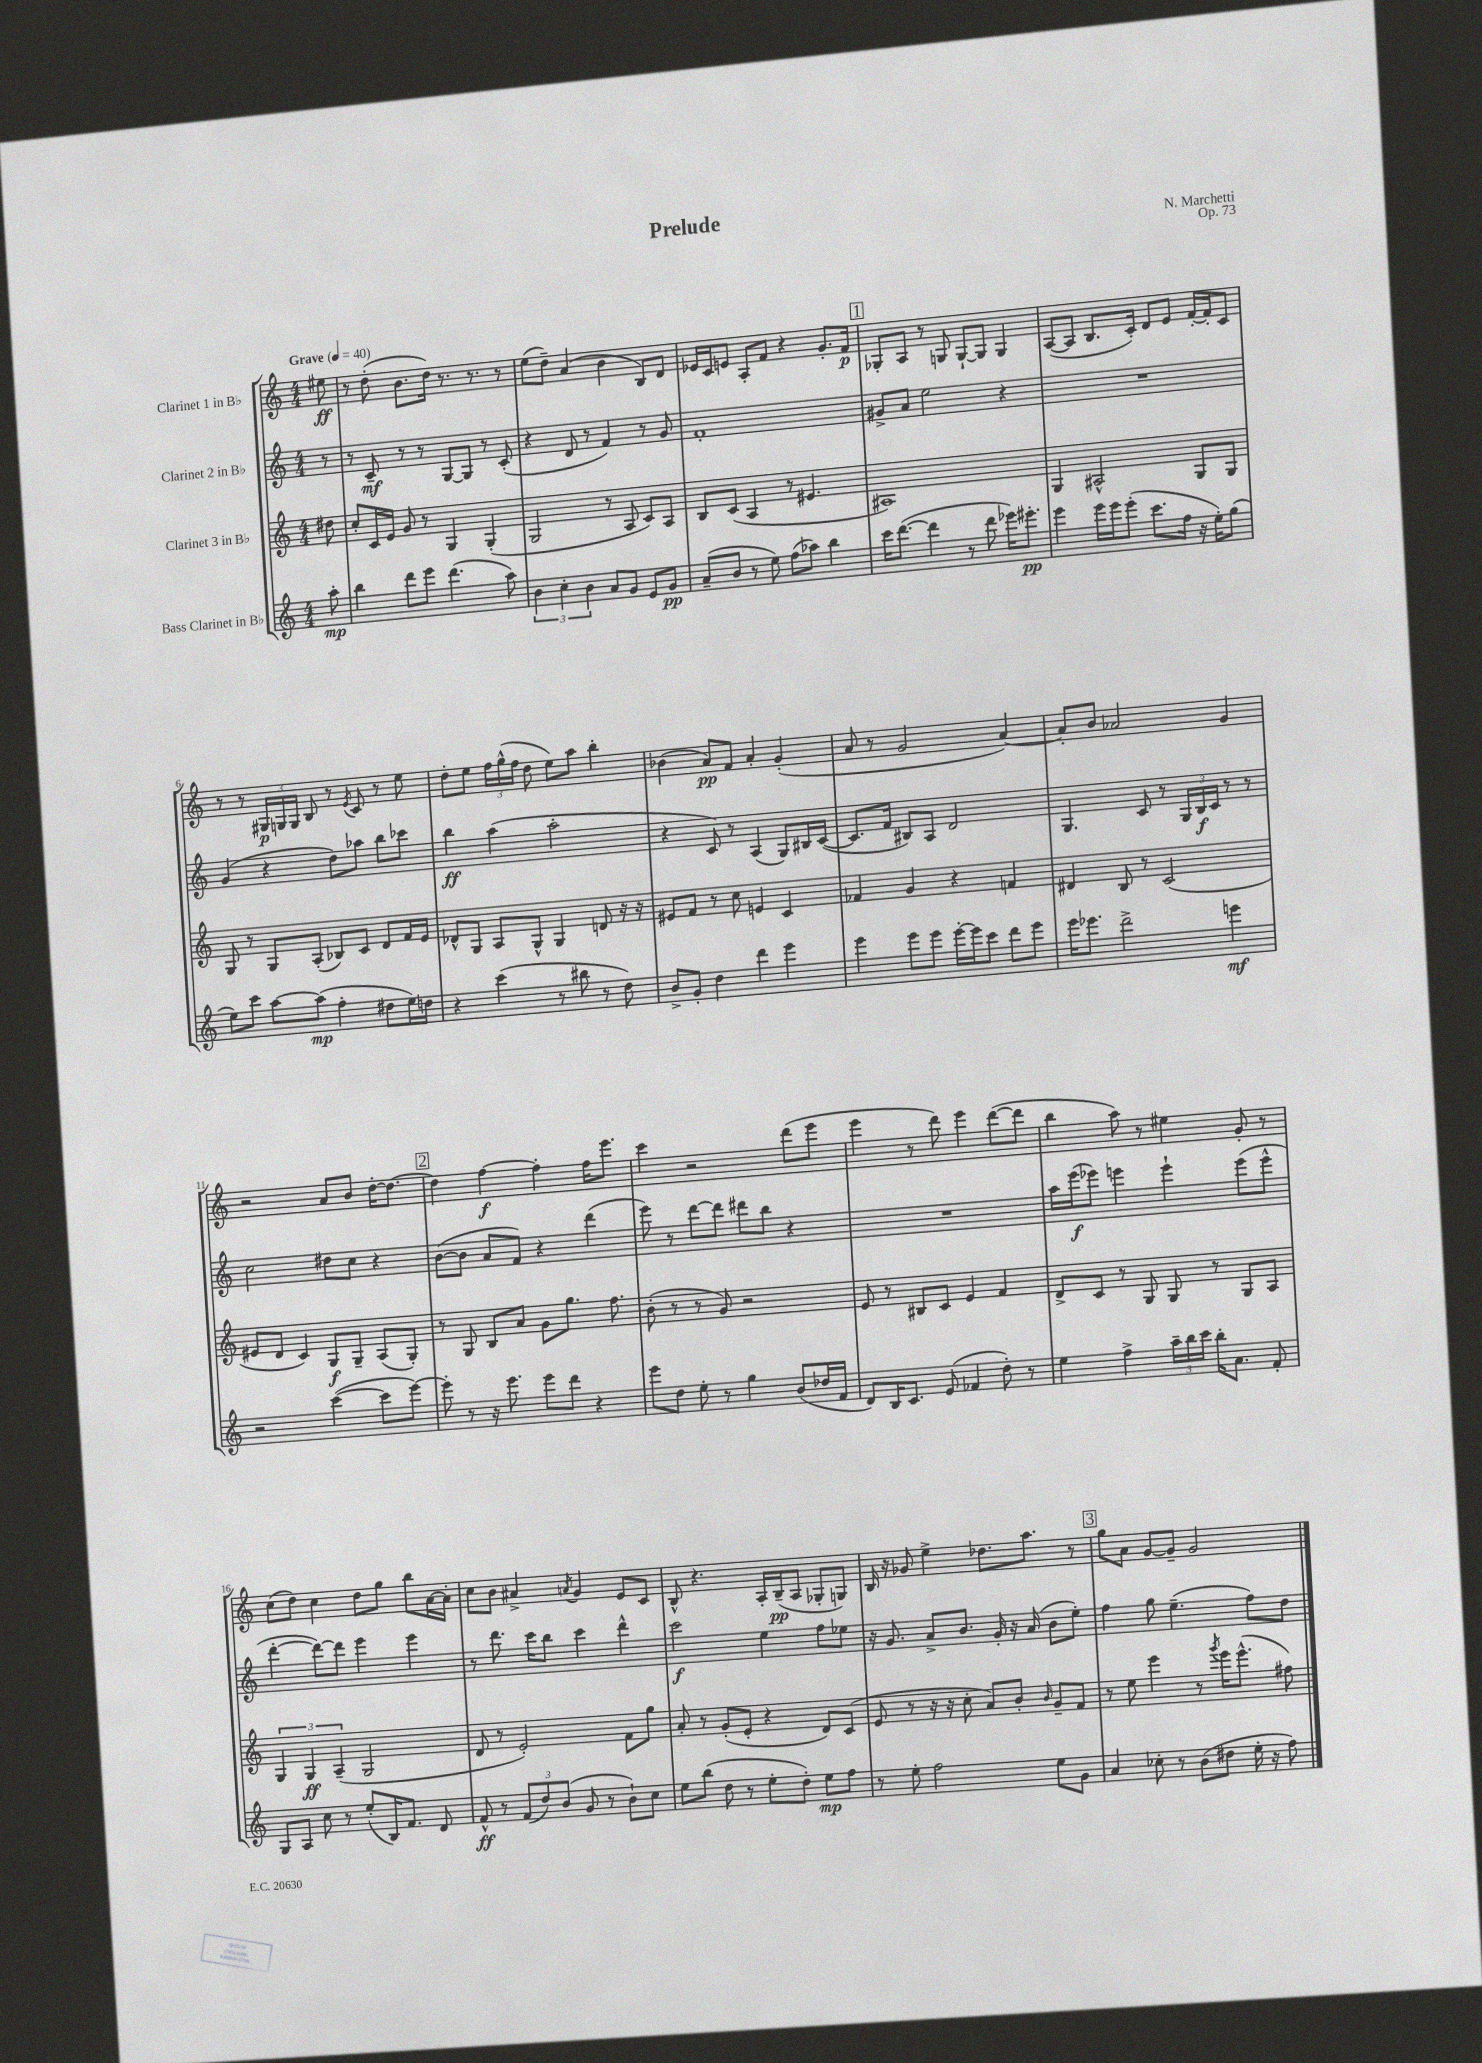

**kern	**dynam	**kern	**dynam	**kern	**dynam	**kern	**dynam
*part4	*part4	*part3	*part3	*part2	*part2	*part1	*part1
*staff4	*staff4	*staff3	*staff3	*staff2	*staff2	*staff1	*staff1
*I"Bass Clarinet in B♭	*	*I"Clarinet 3 in B♭	*	*I"Clarinet 2 in B♭	*	*I"Clarinet 1 in B♭	*
*clefG2	*	*clefG2	*	*clefG2	*	*clefG2	*
*k[]	*	*k[]	*	*k[]	*	*k[]	*
*M4/4	*	*M4/4	*	*M4/4	*	*M4/4	*
*MM40	*	*MM40	*	*MM40	*	*MM40	*
=	=	=	=	=	=	=	=
!	!	!	!	!	!	!LO:TX:a:B:t=Grave	!
8aa'\	mp	8dd#X\	.	8r	.	8ee#X\	ff
=1	=1	=1	=1	=1	=1	=1	=1
4bb\	.	8cc'/L	.	8r	.	8r	.
.	.	16c/L	.	8c~/	mf	(8dd'\	.
.	.	16e/JJ	.	.	.	.	.
8ddd\L	.	8g/	.	8r	.	8.b\L	.
8eee\J	.	8r	.	8r	.	.	.
.	.	.	.	.	.	16dd\Jk)	.
(4.ddd\	.	4G/	.	[8G/L	.	8.r	.
.	.	.	.	8G/J]	.	.	.
.	.	.	.	.	.	8.r	.
.	.	(4G'/	.	8r	.	.	.
8aa\)	.	.	.	(8c'/	.	8r	.
=2	=2	=2	=2	=2	=2	=2	=2
6b\	.	2G/	.	4r	.	(8ee\L	.
.	.	.	.	.	.	8dd~\J)	.
6cc'\	.	.	.	.	.	.	.
.	.	.	.	8d/	.	(4a/	.
6b\	.	.	.	.	.	.	.
.	.	.	.	8r	.	.	.
8a/L	.	8r	.	4f/)	.	4b\	.
8g/J	.	8A/	.	.	.	.	.
8e/L	.	8c/L)	.	8r	.	8B/L)	.
8g/J	pp	8A/J	.	8g/	.	8d/J	.
=3	=3	=3	=3	=3	=3	=3	=3
(8a~/L	.	8B/L	.	1f'	.	16e-X/LL	.
.	.	.	.	.	.	16c/J	.
8b/J	.	(8c/J	.	.	.	8en/J	.
8r	.	4A/	.	.	.	8A'/L	.
8ee\)	.	.	.	.	.	8f/J	.
(8ff\L	.	8r	.	.	.	4r	.
8aa-X\J)	.	4.e#X/	.	.	.	.	.
4bb\	.	.	.	.	.	8.g'/L	.
.	.	.	.	.	.	16f/Jk	p
!!LO:REH:place=s1:t=1
=4	=4	=4	=4	=4	=4	=4	=4
16ccc\KL	.	1A#X)	.	8g#X^/L	.	8G-X'/L	.
([8.ddd\J	.	.	.	.	.	.	.
.	.	.	.	8a/J	.	8A/J	.
4ddd\]	.	.	.	2ee\	.	8r	.
.	.	.	.	.	.	8Gn/	.
8r	.	.	.	.	.	[8G`/L	.
8ddd\	.	.	.	.	.	8G/J]	.
16eee-X\KL)	.	.	.	4r	.	4G/	.
8.eee#X'\J	pp	.	.	.	.	.	.
=5	=5	=5	=5	=5	=5	=5	=5
4eee\	.	4G/	.	1r	.	([8A/L	.
.	.	.	.	.	.	8A/J]	.
16eee\LL	.	2A#X^^/	.	.	.	8.B/L	.
16eee\J	.	.	.	.	.	.	.
(8eee'\J	.	.	.	.	.	.	.
.	.	.	.	.	.	16c'/Jk)	.
8.ccc\L	.	.	.	.	.	8d/L	.
.	.	.	.	.	.	8e/J	.
16ff\Jk	.	.	.	.	.	.	.
16r	.	8G/L	.	.	.	[16f'/LL	.
16ee'\KL)	.	.	.	.	.	16f'/J]	.
(8gg\J	.	8G/J	.	.	.	8c/J	.
!!LO:LB:g=z
=6	=6	=6	=6	=6	=6	=6	=6
8ee\L)	.	8G/	.	(4g/	.	8r	.
8ccc\J	.	8r	.	.	.	8r	.
[8aa\L	.	8G/L	.	4r	.	24G#X/LL	p
.	.	.	.	.	.	24Gn/	.
.	.	.	.	.	.	24G/JJ	.
(8aa\J]	mp	(8A'/J	.	.	.	8B/	.
4ff'\	.	8B-X/L)	.	8dd\L)	.	8r	.
.	.	.	.	.	.	8qe/	.
.	.	8c/J	.	8aa-X\J	.	8c/	.
8dd#X\L	.	8d/L	.	8bb\L	.	8r	.
16ee\L)	.	16f/L	.	8ccc-X\J	.	8ee\	.
16ddn\JJ	.	16e/JJ	.	.	.	.	.
=7	=7	=7	=7	=7	=7	=7	=7
4r	.	8d-X^^/L	.	4bb\	ff	8dd'\L	.
.	.	8G/J	.	.	.	8ee\J	.
(4ccc\	.	8A/L	.	(4aa\	.	24ff\LL	.
.	.	.	.	.	.	(24gg^^\	.
.	.	.	.	.	.	24ff\JJ	.
.	.	8G^^/J	.	.	.	8dd\	.
8r	.	4G/	.	2aa'\	.	8ee\L)	.
8bb#X\	.	.	.	.	.	8aa\J	.
8r	.	8dn/	.	.	.	4bb'\	.
8dd\)	.	16r	.	.	.	.	.
.	.	16r	.	.	.	.	.
=8	=8	=8	=8	=8	=8	=8	=8
8b^/L	.	8e#X/L	.	4r	.	(4b-X\	.
8g'/J	.	8f/J	.	.	.	.	.
4dd\	.	8r	.	8c/)	.	8a/L)	pp
.	.	8cc\	.	8r	.	8f/J	.
4ddd\	.	4en/	.	(4A/	.	4a'/	.
4eee\	.	4c/	.	8G/L)	.	(4g'/	.
.	.	.	.	16B#X/L	.	.	.
.	.	.	.	([16c/JJ	.	.	.
=9	=9	=9	=9	=9	=9	=9	=9
4eee\	.	4f-X/	.	8.c/L]	.	8a/	.
.	.	.	.	.	.	8r	.
.	.	.	.	16f/Jk	.	.	.
8eee\L	.	4g/	.	8B#X/L)	.	2g/	.
8eee\J	.	.	.	8A/J	.	.	.
[16eee'\LL	.	4r	.	2d/	.	.	.
16eee\J]	.	.	.	.	.	.	.
8ccc\J	.	.	.	.	.	.	.
8ddd\L	.	4fn/	.	.	.	[4a/)	.
8eee\J	.	.	.	.	.	.	.
=10	=10	=10	=10	=10	=10	=10	=10
16eee\KL	.	4d#X/	.	4.G/	.	8a'/L]	.
8.eee-X\J	.	.	.	.	.	.	.
.	.	.	.	.	.	8b/J	.
2ddd^\	.	8B/	.	.	.	2a-X/	.
.	.	8r	.	8c/	.	.	.
.	.	(2c/	.	8r	.	.	.
.	.	.	.	24G/LL	.	.	.
.	.	.	.	24B/	f	.	.
.	.	.	.	24c/JJ	.	.	.
4eeen\	mf	.	.	8r	.	4g/	.
.	.	.	.	8r	.	.	.
!!LO:LB:g=z
=11	=11	=11	=11	=11	=11	=11	=11
2r	.	8e#X/L	.	2cc\	.	2r	.
.	.	8d/J	.	.	.	.	.
.	.	4c/)	.	.	.	.	.
([4ccc\	.	8G/L	f	8dd#X\L	.	8a/L	.
.	.	8G~/J	.	8cc\J	.	8b/J	.
8ccc\L]	.	(8A/L	.	4r	.	[16dd'\KL	.
.	.	.	.	.	.	8.dd\J_	.
[8eee\J)	.	8G'/J)	.	.	.	.	.
!!LO:REH:place=s1:t=2
=12	=12	=12	=12	=12	=12	=12	=12
8eee'\]	.	8r	.	([8b\L	.	4dd\]	.
8r	.	8G/	.	8b\J]	.	.	.
16r	.	8B/L	.	8a/L	.	[4ff\	f
8.eee\	.	.	.	.	.	.	.
.	.	8a/J	.	8f/J)	.	.	.
8eee\L	.	8g\L	.	4r	.	4ff'\]	.
8ddd\J	.	8.gg\J	.	.	.	.	.
4r	.	.	.	(4ddd\	.	16ff\KL	.
.	.	8.ff\	.	.	.	8.eee\J	.
=13	=13	=13	=13	=13	=13	=13	=13
8eee\L	.	(8b'\	.	8eee\)	.	4ccc\	.
8dd\J	.	8r	.	8r	.	.	.
8ee'\	.	8r	.	[8ddd\L	.	2r	.
8r	.	8g/)	.	8ddd\J]	.	.	.
4gg\	.	2r	.	8ddd#X\L	.	.	.
.	.	.	.	8bb\J	.	.	.
(8b/L	.	.	.	4r	.	(8ddd\L	.
16dd-X/L	.	.	.	.	.	8eee\J	.
16f/JJ	.	.	.	.	.	.	.
=14	=14	=14	=14	=14	=14	=14	=14
8d/L)	.	8e/	.	1r	.	4eee\	.
16B/K	.	8r	.	.	.	.	.
8.c/J	.	.	.	.	.	.	.
.	.	8B#X/L	.	.	.	8r	.
(8e/	.	8c/J	.	.	.	8ddd\)	.
4f-X/	.	4e/	.	.	.	4eee\	.
8dd'\)	.	4f/	.	.	.	([8ddd\L	.
8r	.	.	.	.	.	8ddd\J]	.
=15	=15	=15	=15	=15	=15	=15	=15
4ee\	.	8d^/L	.	16aa\LL	.	4bb\	.
.	.	.	.	(16eee\J	f	.	.
.	.	8c/J	.	8eee-X\J)	.	.	.
4ff^\	.	8r	.	4eeen\	.	8aa\)	.
.	.	8G/	.	.	.	8r	.
24aa~\LL	.	8G/	.	4eee`\	.	4ee#X\	.
24bb\	.	.	.	.	.	.	.
24ccc\JJ	.	.	.	.	.	.	.
16bb'\KL	.	8r	.	.	.	.	.
8.a\J	.	.	.	.	.	.	.
.	.	8G/L	.	(8eee\L	.	8g'/	.
8f'/	.	8A/J	.	8eee^^\J	.	8r	.
!!LO:LB:g=z
=16	=16	=16	=16	=16	=16	=16	=16
8G/L	.	6G/	.	[4ddd'\	.	(8cc\L	.
8A/J	.	.	.	.	.	8dd\J)	.
.	.	6G/	ff	.	.	.	.
8cc\	.	.	.	8ddd\L_)	.	4cc\	.
.	.	(6A~/	.	.	.	.	.
8r	.	.	.	8ddd\J]	.	.	.
(8ee'/L	.	2G/	.	4eee\	.	8dd\L	.
16B/K)	.	.	.	.	.	8gg\J	.
8.f/J	.	.	.	.	.	.	.
.	.	.	.	4eee\	.	8bb\L	.
8d/	.	.	.	.	.	[16a\L	.
.	.	.	.	.	.	16a'\JJ]	.
=17	=17	=17	=17	=17	=17	=17	=17
8f^^/	ff	8d/	.	8r	.	8cc\L	.
8r	.	8r	.	8.ddd\	.	8b\J	.
(12f/L	.	2e'/)	.	.	.	4a#X^/	.
.	.	.	.	16ccc\KL	.	.	.
12dd/)	.	.	.	.	.	.	.
.	.	.	.	8bb\J	.	.	.
(12b/J	.	.	.	.	.	.	.
.	.	.	.	.	.	8qan/	.
8g/	.	.	.	4ccc\	.	4g/	.
8r	.	.	.	.	.	.	.
8b`\L)	.	8f\L	.	4ddd^^\	.	8e/L	.
8cc\J	.	8gg\J	.	.	.	8c/J	.
=18	=18	=18	=18	=18	=18	=18	=18
8ee\L	.	8a'/	.	2ccc\	f	8B^^/	.
(8bb\J	.	8r	.	.	.	4.r	.
8dd\	.	(8g'/L	.	.	.	.	.
8r	.	8e'/J	.	.	.	.	.
8ee'\L	.	4r	.	4ee\	.	16A'/LL	.
.	.	.	.	.	.	(16B~/J	pp
8dd'\J)	.	.	.	.	.	8A/J	.
8ee\L	mp	8d/L)	.	8ff\L	.	8G-X'/L	.
8ff\J	.	(8c/J	.	8ee-X\J	.	8Gn/J)	.
=19	=19	=19	=19	=19	=19	=19	=19
8r	.	8e/	.	16r	.	16B/	.
.	.	.	.	8.g/	.	16r	.
8ee'\	.	8r	.	.	.	8g-X/	.
2ff\	.	16r	.	8a^/L	.	4ee^\	.
.	.	16r	.	.	.	.	.
.	.	8cc'\	.	8.b/J	.	.	.
.	.	8a/L)	.	.	.	8.dd-X\L	.
.	.	.	.	16g'/	.	.	.
.	.	8b'/J	.	16r	.	.	.
.	.	.	.	(16a/	.	8.aa\J	.
.	.	16qqb/	.	.	.	.	.
8ee\L	.	8g~/L	.	8b\L	.	.	.
8g\J	.	8f/J	.	8ee'\J)	.	8r	.
!!LO:REH:place=s1:t=3
=20	=20	=20	=20	=20	=20	=20	=20
4a/	.	8r	.	4ff\	.	8gg\L	.
.	.	8ee\	.	.	.	8a\J	.
8cc-X'\	.	4eee\	.	8gg\	.	[8g/L	.
8r	.	.	.	(4.ee~\	.	8g~/J]	.
(8b\L	.	8r	.	.	.	2g/	.
.	.	8qggg/	.	.	.	.	.
8dd#X\J	.	16eee\KL	.	.	.	.	.
.	.	(8.eee^^\J	.	.	.	.	.
16ee'\	.	.	.	8ff\L)	.	.	.
16r	.	.	.	.	.	.	.
8ff\)	.	8ff#X\)	.	8dd\J	.	.	.
==	==	==	==	==	==	==	==
*-	*-	*-	*-	*-	*-	*-	*-
